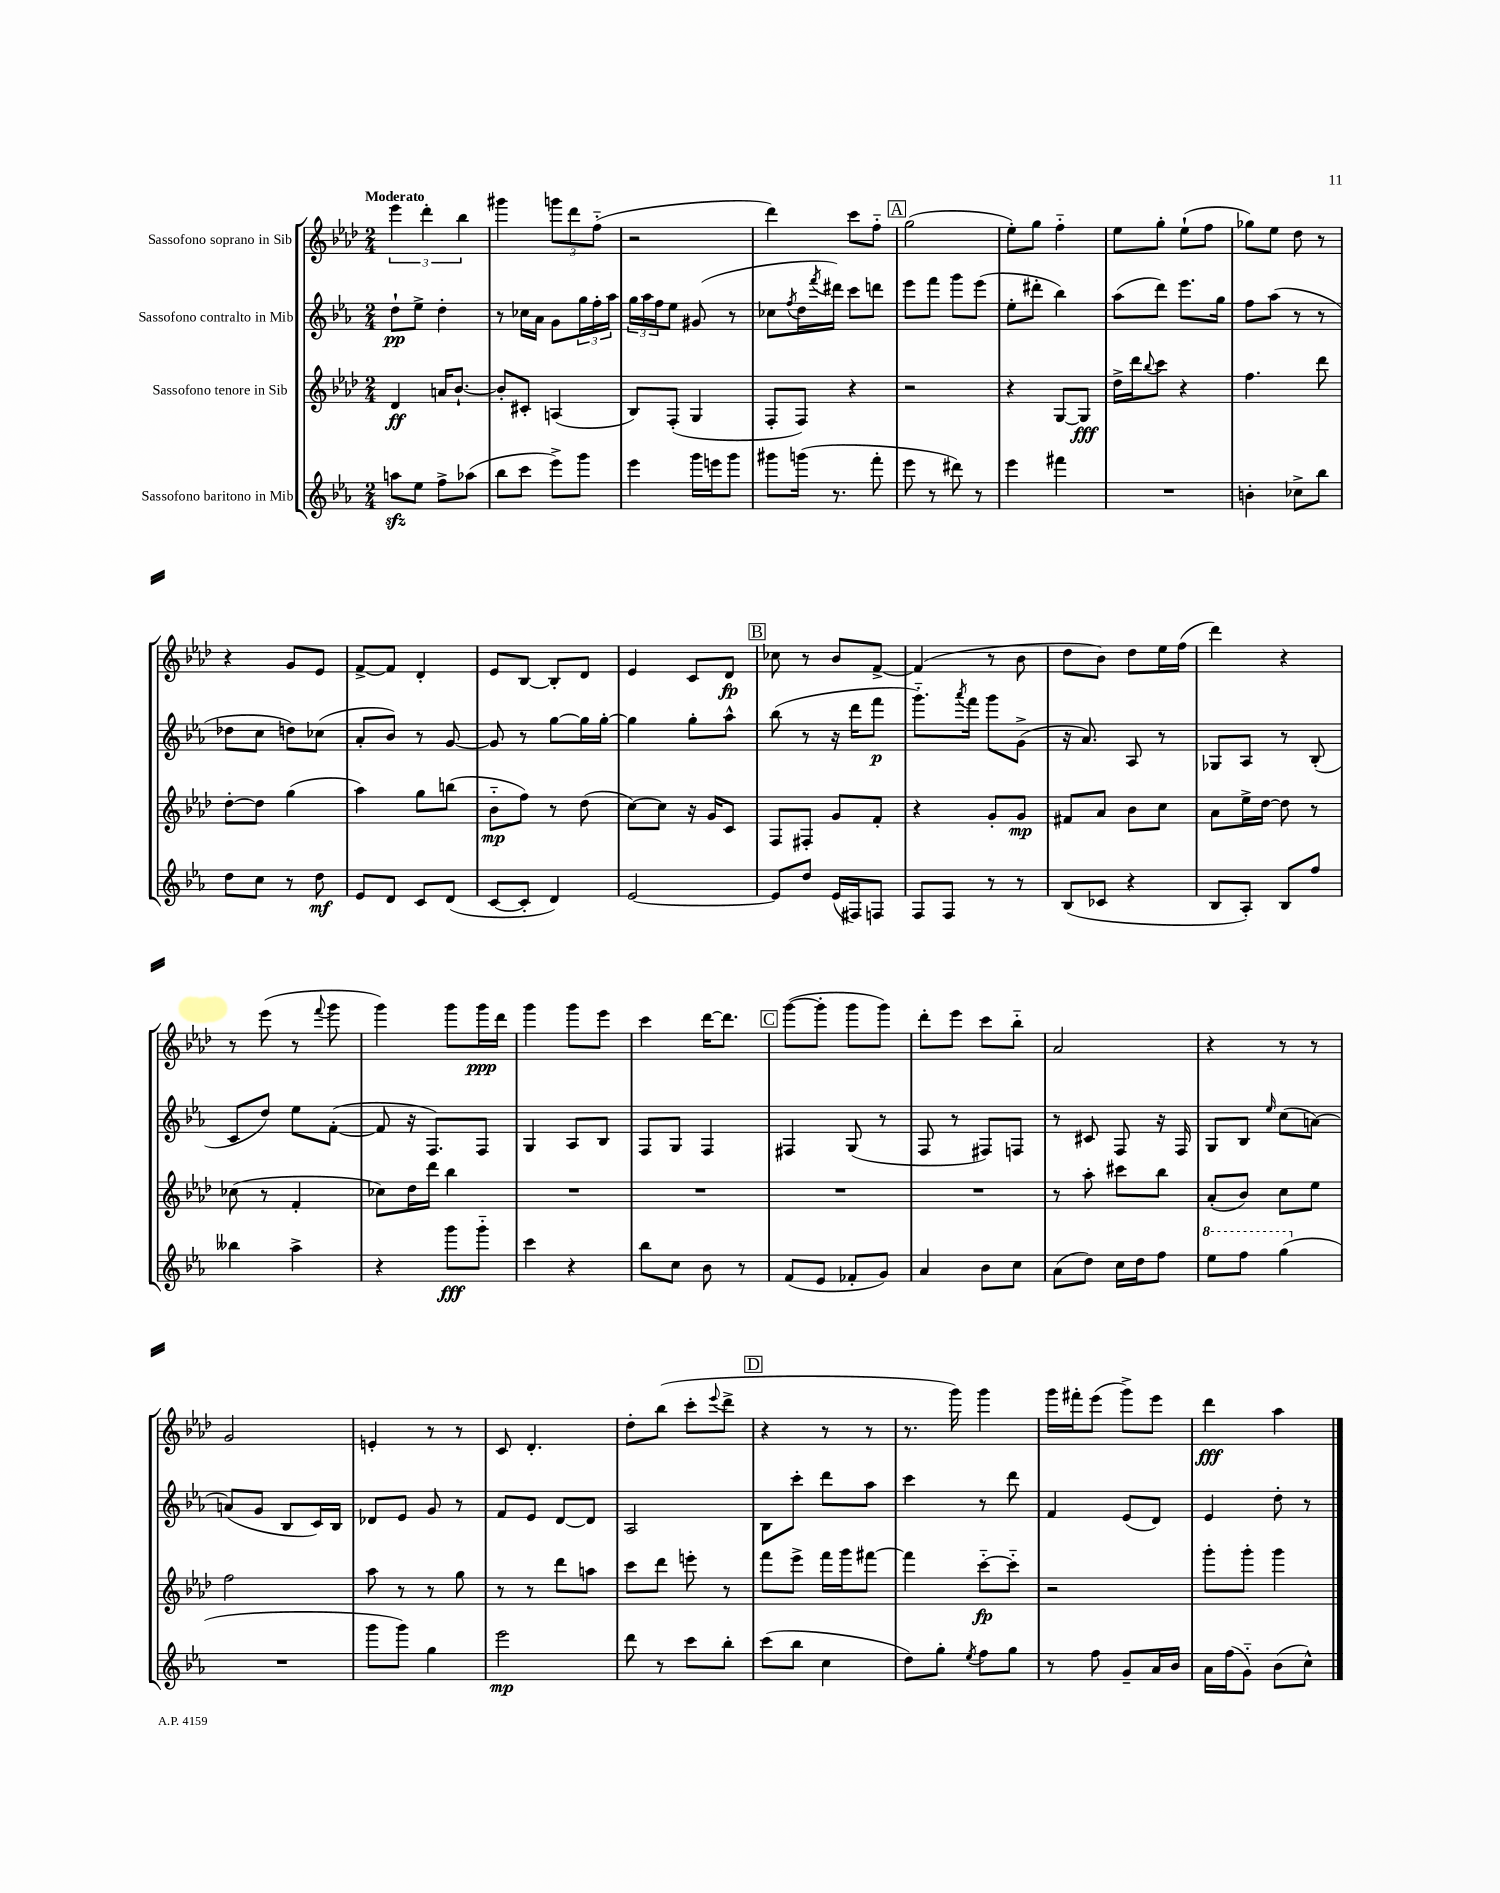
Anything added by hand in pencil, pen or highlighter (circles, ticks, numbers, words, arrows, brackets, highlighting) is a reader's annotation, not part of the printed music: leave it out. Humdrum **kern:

**kern	**dynam	**kern	**dynam	**kern	**dynam	**kern	**dynam
*part4	*part4	*part3	*part3	*part2	*part2	*part1	*part1
*staff4	*staff4	*staff3	*staff3	*staff2	*staff2	*staff1	*staff1
*I"Sassofono baritono in Mib	*	*I"Sassofono tenore in Sib	*	*I"Sassofono contralto in Mib	*	*I"Sassofono soprano in Sib	*
*clefG2	*	*clefG2	*	*clefG2	*	*clefG2	*
*k[b-e-a-]	*	*k[b-e-a-d-]	*	*k[b-e-a-]	*	*k[b-e-a-d-]	*
*M2/4	*	*M2/4	*	*M2/4	*	*M2/4	*
=1	=1	=1	=1	=1	=1	=1	=1
!	!	!	!	!	!	!LO:TX:a:B:t=Moderato	!
8aanzz\L	.	4d-/	ff	8dd`\L	pp	6eee-\	.
8ee-\J	.	.	.	8ee-^\J	.	.	.
.	.	.	.	.	.	6ddd-'\	.
8ff^\L	.	16an/KL	.	4dd'\	.	.	.
.	.	[8.b-`/J	.	.	.	.	.
.	.	.	.	.	.	6bb-\	.
(8aa-X\J	.	.	.	.	.	.	.
=2	=2	=2	=2	=2	=2	=2	=2
8bb-\L	.	8b-'/L]	.	8r	.	4ggg#X\	.
8ccc\J	.	8c#X'/J	.	16cc-X\LL	.	.	.
.	.	.	.	16a-\JJ	.	.	.
8eee-^\L)	.	(4An/	.	8g\L	.	12gggn\L	.
.	.	.	.	.	.	12ddd-\	.
8ggg\J	.	.	.	24gg\L	.	.	.
.	.	.	.	24ff'\	.	(12ff\J	.
.	.	.	.	24aa-\JJ	.	.	.
=3	=3	=3	=3	=3	=3	=3	=3
4eee-\	.	8B-/L)	.	24gg\LL	.	2r	.
.	.	.	.	24aa-\	.	.	.
.	.	.	.	24ff\J	.	.	.
.	.	(8F'/J	.	8ee-\J	.	.	.
16ggg\LL	.	4G/	.	(8g#X/	.	.	.
16eeen\J	.	.	.	.	.	.	.
8ggg\J	.	.	.	8r	.	.	.
=4	=4	=4	=4	=4	=4	=4	=4
8ggg#X\L	.	8F'/L	.	8cc-X\L	.	4ddd-\)	.
.	.	.	.	8qff/	.	.	.
(16gggn\Jk	.	8F/J)	.	16dd\L	.	.	.
.	.	.	.	8qfff/	.	.	.
8.r	.	.	.	16ddd#X\JJ)	.	.	.
.	.	4r	.	8ccc\L	.	8ccc\L	.
8fff'\	.	.	.	8dddn\J	.	8ff\J	.
!!LO:REH:place=s1:t=A
=5	=5	=5	=5	=5	=5	=5	=5
8eee-\	.	2r	.	8eee-\L	.	(2gg\	.
8r	.	.	.	8fff\J	.	.	.
8ddd#X\)	.	.	.	8ggg\L	.	.	.
8r	.	.	.	(8eee-\J	.	.	.
=6	=6	=6	=6	=6	=6	=6	=6
4eee-\	.	4r	.	8ee-'\L	.	8ee-'\L)	.
.	.	.	.	8ddd#X'\J	.	8gg\J	.
4fff#X\	.	[8G/L	.	4bb-\)	.	4ff\	.
.	.	8G/J]	fff	.	.	.	.
=7	=7	=7	=7	=7	=7	=7	=7
2r	.	16dd-^\LL	.	(8aa-\L	.	8ee-\L	.
.	.	16ddd-\J	.	.	.	.	.
.	.	8qqbb-/	.	.	.	.	.
.	.	8ccc\J	.	8ddd\J)	.	8gg'\J	.
.	.	4r	.	8.eee-\L	.	(8ee-`\L	.
.	.	.	.	.	.	8ff\J	.
.	.	.	.	16gg\Jk	.	.	.
=8	=8	=8	=8	=8	=8	=8	=8
4bn'\	.	4.ff\	.	8ff\L	.	8gg-X\L)	.
.	.	.	.	(8aa-\J	.	8ee-\J	.
8cc-X^\L	.	.	.	8r	.	8dd-\	.
8bb-\J	.	8ddd-\	.	8r	.	8r	.
!!LO:LB:g=z
=9	=9	=9	=9	=9	=9	=9	=9
8dd\L	.	[8dd-'\L	.	8dd-X\L	.	4r	.
8cc\J	.	8dd-\J]	.	8cc\J	.	.	.
8r	.	(4gg\	.	8ddn\L)	.	8g/L	.
8dd\	mf	.	.	(8cc-X\J	.	8e-/J	.
=10	=10	=10	=10	=10	=10	=10	=10
8e-/L	.	4aa-\)	.	8a-'/L	.	[8f^/L	.
8d/J	.	.	.	8b-/J)	.	8f/J]	.
8c/L	.	8gg\L	.	8r	.	4d-'/	.
(8d/J	.	(8bbn\J	.	[8g/	.	.	.
=11	=11	=11	=11	=11	=11	=11	=11
[8c/L	.	8b-\L	mp	8g/]	.	8e-/L	.
8c'/J]	.	8ff\J)	.	8r	.	[8B-/J	.
4d/)	.	8r	.	[8gg\L	.	8B-'/L]	.
.	.	(8dd-\	.	16gg\L]	.	8d-/J	.
.	.	.	.	[16gg'\JJ	.	.	.
=12	=12	=12	=12	=12	=12	=12	=12
[2e-/	.	[8cc\L)	.	4gg\]	.	4e-/	.
.	.	8cc\J]	.	.	.	.	.
.	.	16r	.	8gg'\L	.	8c/L	.
.	.	16g/KL	.	.	.	.	.
.	.	8c/J	.	8aa-^^\J	.	8d-/J	fp
!!LO:REH:place=s1:t=B
=13	=13	=13	=13	=13	=13	=13	=13
8e-/L]	.	8F/L	.	(8bb-\	.	8cc-X\	.
8dd/J	.	8F#X'/J	.	8r	.	8r	.
(16e-/LL	.	8g/L	.	16r	.	8b-/L	.
16F#X/J)	.	.	.	16ddd\KL	.	.	.
8Fn/J	.	8f'/J	.	8fff\J	p	[8f^/J	.
=14	=14	=14	=14	=14	=14	=14	=14
8F/L	.	4r	.	8.ggg\L)	.	(4f/]	.
8F/J	.	.	.	.	.	.	.
.	.	.	.	8qaaa-/	.	.	.
.	.	.	.	16fff\Jk	.	.	.
8r	.	8g'/L	.	8ggg\L	.	8r	.
8r	.	8g/J	mp	(8g^\J	.	8b-\	.
=15	=15	=15	=15	=15	=15	=15	=15
(8B-/L	.	8f#X/L	.	16r	.	8dd-\L	.
.	.	.	.	8.a-/)	.	.	.
8c-X/J	.	8a-/J	.	.	.	8b-\J)	.
4r	.	8b-\L	.	8A-/	.	8dd-\L	.
.	.	8cc\J	.	8r	.	16ee-\L	.
.	.	.	.	.	.	(16ff\JJ	.
=16	=16	=16	=16	=16	=16	=16	=16
8B-/L	.	8a-\L	.	8G-X/L	.	4ddd-\)	.
8A-'/J)	.	16ee-^\L	.	8A-/J	.	.	.
.	.	[16dd-\JJ	.	.	.	.	.
8B-/L	.	8dd-\]	.	8r	.	4r	.
8ff/J	.	8r	.	(8B-'/	.	.	.
!!LO:LB:g=z
=17	=17	=17	=17	=17	=17	=17	=17
4bb--X\	.	(8cc-X\	.	8c/L	.	8r	.
.	.	8r	.	8dd/J)	.	(8eee-\	.
4aa-^\	.	4f'/	.	8ee-\L	.	8r	.
.	.	.	.	.	.	8qqfff/	.
.	.	.	.	([8f'\J	.	8ggg\	.
=18	=18	=18	=18	=18	=18	=18	=18
4r	.	8cc-X\L)	.	8f/]	.	4ggg\)	.
.	.	16dd-\L	.	16r	.	.	.
.	.	16ddd-\JJ	.	8.F/L)	.	.	.
8ggg\L	fff	4bb-\	.	.	.	8ggg\L	.
8ggg\J	.	.	.	8F/J	.	16ggg\L	ppp
.	.	.	.	.	.	16ddd-\JJ	.
=19	=19	=19	=19	=19	=19	=19	=19
4ccc\	.	2r	.	4G/	.	4ggg\	.
4r	.	.	.	8A-/L	.	8ggg\L	.
.	.	.	.	8B-/J	.	8eee-\J	.
=20	=20	=20	=20	=20	=20	=20	=20
8bb-\L	.	2r	.	8F/L	.	4ccc\	.
8cc\J	.	.	.	8G/J	.	.	.
8b-\	.	.	.	4F/	.	[16ddd-\KL	.
.	.	.	.	.	.	8.ddd-\J]	.
8r	.	.	.	.	.	.	.
!!LO:REH:place=s1:t=C
=21	=21	=21	=21	=21	=21	=21	=21
(8f/L	.	2r	.	4F#X/	.	([8ggg\L	.
8e-/J	.	.	.	.	.	8ggg'\J]	.
8f-X'/L	.	.	.	(8G/	.	8ggg\L	.
8g/J)	.	.	.	8r	.	8ggg\J)	.
=22	=22	=22	=22	=22	=22	=22	=22
4a-/	.	2r	.	8F/	.	8ddd-'\L	.
.	.	.	.	8r	.	8eee-\J	.
8b-\L	.	.	.	8F#X/L)	.	8ccc\L	.
8cc\J	.	.	.	8Fn/J	.	8bb-\J	.
=23	=23	=23	=23	=23	=23	=23	=23
(8a-\L	.	8r	.	8r	.	2a-/	.
8dd\J)	.	8aa-'\	.	8c#X/	.	.	.
16cc\LL	.	8ccc#X\L	.	8F/	.	.	.
16dd\J	.	.	.	.	.	.	.
8ff\J	.	8bb-\J	.	16r	.	.	.
.	.	.	.	16F/	.	.	.
=24	=24	=24	=24	=24	=24	=24	=24
*8va	*	*	*	*	*	*	*
8eee-\L	.	(8a-'/L	.	8G/L	.	4r	.
8fff\J	.	8b-/J)	.	8B-/J	.	.	.
.	.	.	.	16qqee-/	.	.	.
(4ggg\	.	8cc\L	.	(8cc\L	.	8r	.
.	.	8ee-\J	.	[8an\J)	.	8r	.
!!LO:LB:g=z
=25	=25	=25	=25	=25	=25	=25	=25
*X8va	*	*	*	*	*	*	*
2r	.	2ff\	.	(8an/L]	.	2g/	.
.	.	.	.	8g/J	.	.	.
.	.	.	.	8B-/L	.	.	.
.	.	.	.	16c/L)	.	.	.
.	.	.	.	16B-/JJ	.	.	.
=26	=26	=26	=26	=26	=26	=26	=26
8ggg\L	.	8aa-\	.	8d-X/L	.	4en'/	.
8ggg\J)	.	8r	.	8e-/J	.	.	.
4gg\	.	8r	.	8g/	.	8r	.
.	.	8gg\	.	8r	.	8r	.
=27	=27	=27	=27	=27	=27	=27	=27
2eee-\	mp	8r	.	8f/L	.	8c/	.
.	.	8r	.	8e-/J	.	4.d-'/	.
.	.	8ddd-\L	.	[8d/L	.	.	.
.	.	8aan\J	.	8d/J]	.	.	.
=28	=28	=28	=28	=28	=28	=28	=28
8ddd\	.	8ccc\L	.	2A-/	.	8dd-'\L	.
8r	.	8ddd-\J	.	.	.	(8bb-\J	.
8ccc\L	.	8eeen'\	.	.	.	8ccc'\L	.
.	.	.	.	.	.	8qqeee-/	.
8bb-'\J	.	8r	.	.	.	8ddd-^\J	.
!!LO:REH:place=s1:t=D
=29	=29	=29	=29	=29	=29	=29	=29
(8ccc\L	.	8fff\L	.	8B-\L	.	4r	.
8bb-\J	.	8eee-^\J	.	8ccc'\J	.	.	.
4cc\	.	16fff\LL	.	8ddd\L	.	8r	.
.	.	16ggg\J	.	.	.	.	.
.	.	[8fff#X\J	.	8aa-\J	.	8r	.
=30	=30	=30	=30	=30	=30	=30	=30
8dd\L)	.	4fff#\]	.	4ccc\	.	8.r	.
8gg'\J	.	.	.	.	.	.	.
.	.	.	.	.	.	16ggg\)	.
8qee-/	.	.	.	.	.	.	.
8ff\L	.	[8ccc\L	fp	8r	.	4ggg\	.
8gg\J	.	8ccc\J]	.	8ddd\	.	.	.
=31	=31	=31	=31	=31	=31	=31	=31
8r	.	2r	.	4f/	.	16ggg\LL	.
.	.	.	.	.	.	16fff#X'\J	.
8ff\	.	.	.	.	.	(8eee-\J	.
8g~/L	.	.	.	(8e-/L	.	8ggg^\L)	.
16a-/L	.	.	.	8d/J)	.	8eee-\J	.
16b-/JJ	.	.	.	.	.	.	.
=32	=32	=32	=32	=32	=32	=32	=32
16a-\LL	.	8ggg'\L	.	4e-/	.	4ddd-\	fff
(16ff\J	.	.	.	.	.	.	.
8g\J)	.	8ggg'\J	.	.	.	.	.
(8b-\L	.	4ggg\	.	8dd'\	.	4aa-\	.
8cc^^\J)	.	.	.	8r	.	.	.
==	==	==	==	==	==	==	==
*-	*-	*-	*-	*-	*-	*-	*-
